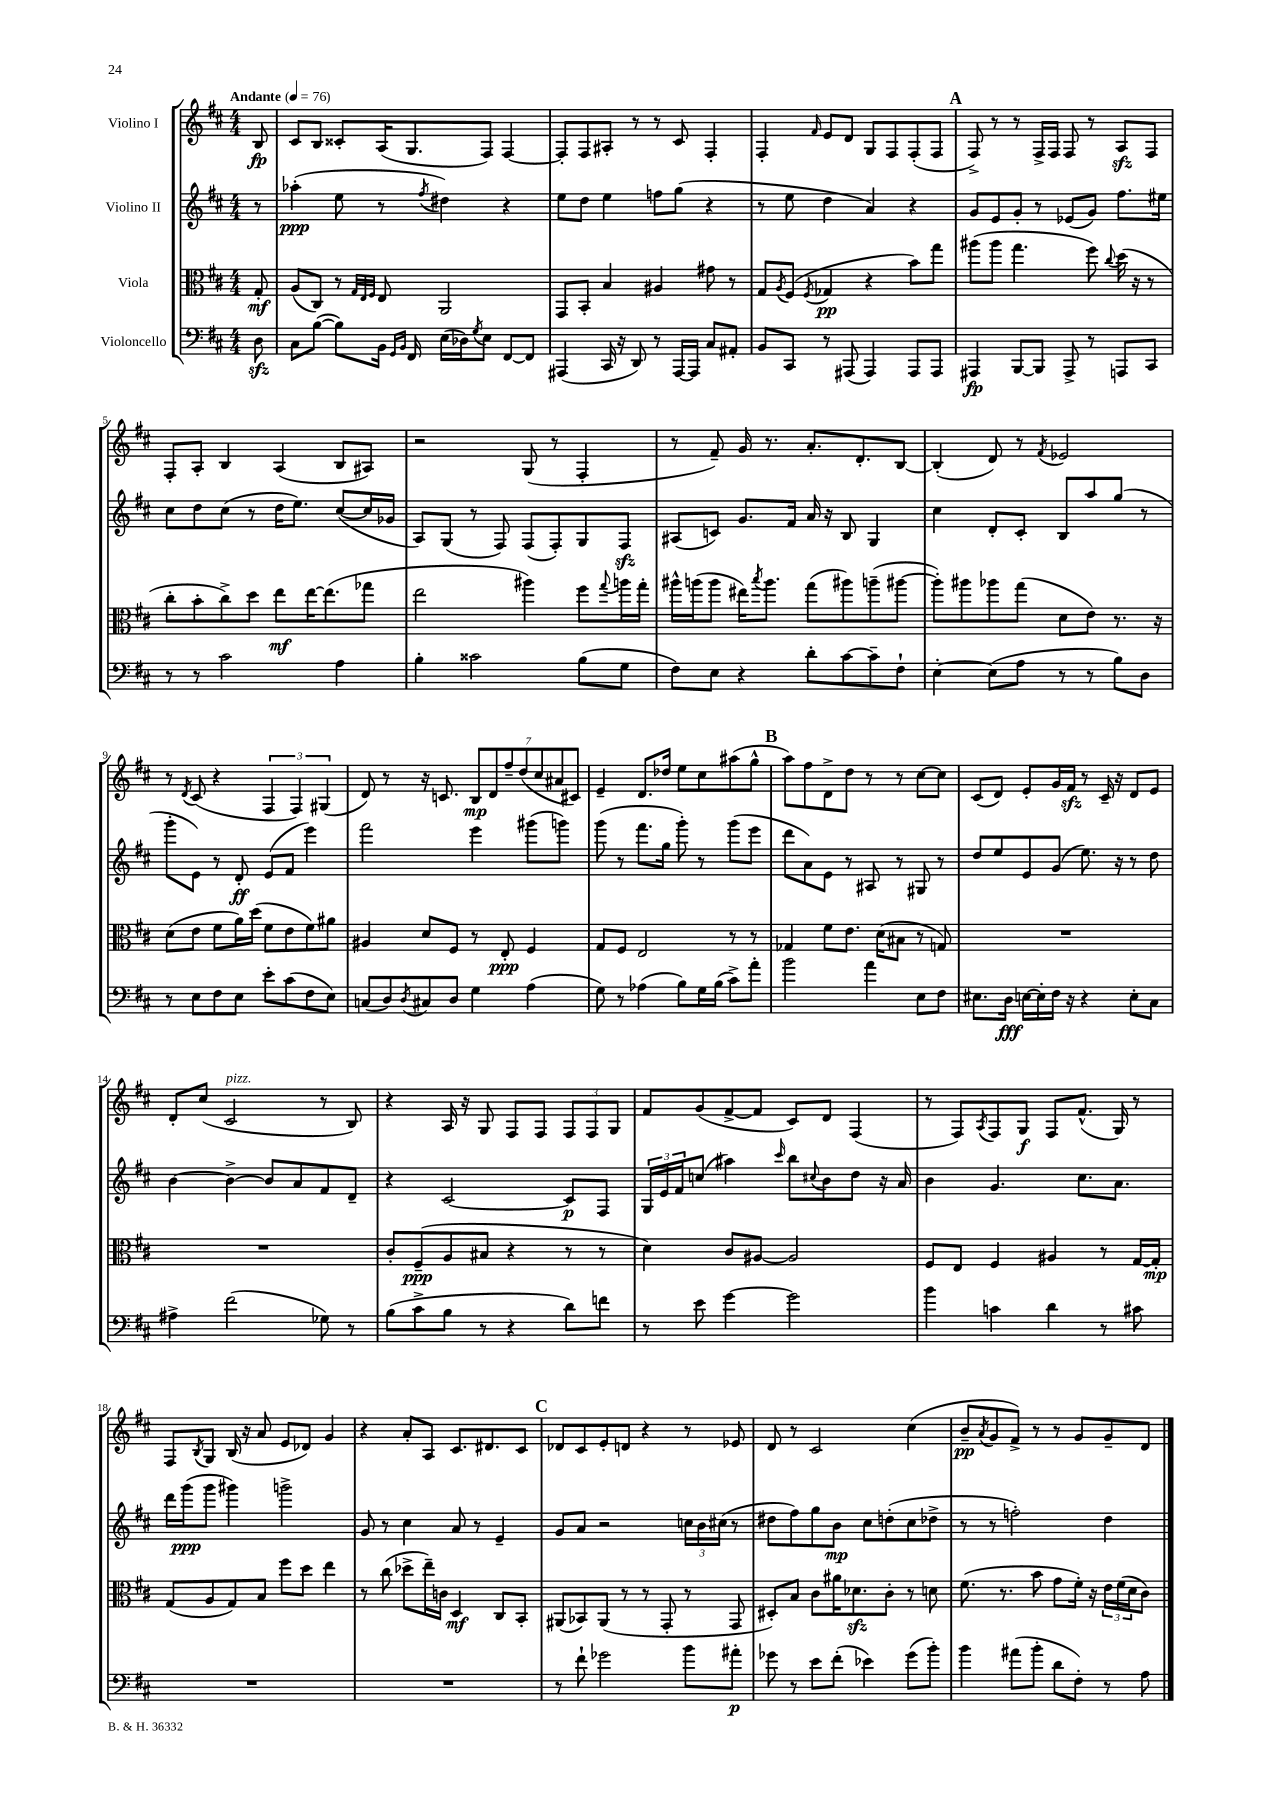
<<
\new StaffGroup <<
\new Staff = "s0" \with { instrumentName = "Violino I" } {
    \clef treble \key d \major \numericTimeSignature \time 4/4 \partial 8 \tempo "Andante" 4 = 76
    b8\fp |
    cis'8 b8 cisis'8-. a16( g8. fis8) fis4~ |
    fis8-. fis8 ais8-. r8 r8 cis'8 fis4-. |
    fis4-. \grace { fis'16 } e'8 d'8 g8 fis8 fis8-.( fis8 |
    \mark \markup { \bold "A" } fis8->) r8 r8 fis16-> fis16 fis8 r8 a8\sfz fis8 |
    fis8-. a8-. b4 a4( b8 ais8) |
    r2 g8( r8 fis4-. |
    r8 fis'8--) g'16 r8. a'8.-. d'8.-. b8~ |
    b4-.( d'8) r8 \acciaccatura { fis'8 } ees'2 |
    r8 \acciaccatura { d'8 } cis'8( r4 \tuplet 3/2 { fis4 fis4) gis4( } |
    d'8) r8 r16 c'8. \tuplet 7/4 { b8\mp d'8 fis''8-- d''8( cis''8 ais'8 cis'8) } |
    e'4-- d'8. des''16 e''8 cis''8 ais''8( g''8-^ |
    \mark \markup { \bold "B" } a''8) fis''8 d'8-> d''8 r8 r8 cis''8~ cis''8 |
    cis'8( d'8) e'8-. g'16 fis'16\sfz r8 cis'16-- r16 d'8 e'8 |
    d'8-. cis''8( cis'2^\markup { \italic "pizz." } r8 b8) |
    r4 a16 r16 g8 fis8 fis8 \tuplet 3/2 { fis8 fis8 g8 } |
    fis'8 g'8( fis'8~-> fis'8 cis'8) d'8 fis4( |
    r8 fis8) \acciaccatura { a8 } fis8 g8\f fis8 fis'8.-^( g16) r8 |
    fis8 \acciaccatura { b8 } g8 b16( r16 a'8 e'8 des'8) g'4 |
    r4 a'8-. a8 cis'8. dis'8. cis'8 |
    \mark \markup { \bold "C" } des'8 cis'8 e'8-. d'8 r4 r8 ees'8 |
    d'8 r8 cis'2 cis''4( |
    b'8--\pp \acciaccatura { a'8 } g'8 fis'8->) r8 r8 g'8 g'8-- d'8 \bar "|." |
}
\new Staff = "s1" \with { instrumentName = "Violino II" } {
    \clef treble \key d \major \numericTimeSignature \time 4/4 \partial 8
    r8 |
    aes''4-.\ppp( e''8 r8 \acciaccatura { fis''8 } dis''4) r4 |
    e''8 d''8 e''4 f''8 g''8( r4 |
    r8 e''8 d''4 a'4) r4 |
    \mark \markup { \bold "A" } g'8 e'8 g'8-. r8 ees'8( g'8) fis''8. eis''16 |
    cis''8 d''8 cis''8( r8 d''16 e''8.) cis''8~( cis''16 ges'16 |
    a8) g8( r8 fis8) fis8( fis8-.) g8 fis8\sfz |
    ais8( c'8) g'8. fis'16 a'16 r16 b8 g4 |
    cis''4 d'8-. cis'8-. b8 a''8 g''8( r8 |
    g'''8-. e'8) r8 d'8-.\ff e'8( fis'8 e'''4) |
    fis'''2 e'''4 gis'''8( g'''8) |
    g'''8( r8 fis'''8. g''16 g'''8-.) r8 g'''8( e'''8 |
    \mark \markup { \bold "B" } d'''8 a'8) e'8 r8 ais8 r8 gis8 r8 |
    d''8 e''8 e'8 g'8( e''8.) r16 r8 d''8 |
    b'4~ b'4~-> b'8 a'8 fis'8 d'8-- |
    r4 cis'2~ cis'8\p fis8 |
    \tuplet 3/2 { g16 e'16 fis'16 } c''8( ais''4) \grace { cis'''16 } b''8 \appoggiatura { cis''8 } b'8 d''8 r16 a'16 |
    b'4 g'4. cis''8. a'8. |
    d'''16 g'''16\ppp( g'''8 gis'''4) g'''2-> |
    g'8 r8 cis''4 a'8 r8 e'4-- |
    \mark \markup { \bold "C" } g'8 a'8 r2 \tuplet 3/2 { c''16 b'16 cis''16( } r8 |
    dis''8 fis''8) g''8 b'8\mp cis''8 d''8-.( cis''8 des''8-> |
    r8 r8 f''2-.) d''4 \bar "|." |
}
\new Staff = "s2" \with { instrumentName = "Viola" } {
    \clef alto \key d \major \numericTimeSignature \time 4/4 \partial 8
    g8-.\mf |
    a8( cis8) r8 \grace { g32 e32 fis32 } e8 a,2 |
    g,8 b,8-. b4 ais4 gis'8 r8 |
    g8 \acciaccatura { a8 } fis8( \acciaccatura { fis8 } ges4\pp r4 b'8) g''8 |
    \mark \markup { \bold "A" } ais''8( ais''8 g''4. fis''8) \appoggiatura { cis''8 } d''16( r16 r8 |
    cis''8-. b'8-. cis''8->) d''8 e''8\mf e''16~ e''8.( ges''8 |
    e''2 ais''4) fis''8 \appoggiatura { g''8 } a''16 g''16-. |
    ais''16-^ a''16( a''8 eis''16) \acciaccatura { b''8 } a''8. g''8( ais''8) a''8--( ais''8~ |
    ais''8-.) ais''8 aes''8 g''8( d'8 e'8) r8. r16 |
    d'8( e'8 fis'8 a'16) d''16( fis'8 e'8 fis'8) ais'8 |
    ais4 d'8 fis8 r8 e8-.\ppp fis4 |
    g8 fis8 e2 r8 r8 |
    \mark \markup { \bold "B" } ges4 fis'8 e'8. d'16( bis8 r8 g8) |
    R1 |
    R1 |
    cis'8-. fis8--\ppp( a8 bis8 r4 r8 r8 |
    d'4) cis'8 ais8~ ais2 |
    fis8 e8 fis4 ais4 r8 g16~ g16-.\mp |
    g8( a8 g8) b8 fis''8 d''8 e''4 |
    r8 cis''8( des''8-> e''16--) c'16 d4\mf cis8 b,8-. |
    \mark \markup { \bold "C" } ais,8( bes,8) ais,8( r8 r8 g,8-. r8 g,8 |
    dis8-.) b8 cis'8 ais'16 des'8.\sfz cis'8-. r8 d'8 |
    fis'8.( r8. b'8 g'8 fis'16-.) r16 \tuplet 3/2 { e'16 fis'16( d'16 } cis'8) \bar "|." |
}
\new Staff = "s3" \with { instrumentName = "Violoncello" } {
    \clef bass \key d \major \numericTimeSignature \time 4/4 \partial 8
    d8\sfz |
    cis8 b8~( b8) b,16 \grace { g,16 b,16 } fis,16 e16( des16) \acciaccatura { g8 } e8 fis,8~ fis,8 |
    ais,,4( cis,16 r16 d,8) r8 ais,,16~ ais,,16 cis8 ais,8-. |
    b,8 cis,8 r8 ais,,8( ais,,4) ais,,8 ais,,8 |
    \mark \markup { \bold "A" } ais,,4\fp b,,8~ b,,8 ais,,8-> r8 a,,8 cis,8 |
    r8 r8 cis'2 a4 |
    b4-. cisis'2 b8( g8 |
    fis8) e8 r4 d'8-. cis'8~ cis'8-- fis8-! |
    e4~-. e8( a8 r8 r8 b8) d8 |
    r8 e8 fis8 e8 e'8-. cis'8( fis8 e8) |
    c8( d8) \acciaccatura { d8 } cis8 d8 g4 a4( |
    g8) r8 aes4( b8) g16 b16( cis'8->) a'8-. |
    \mark \markup { \bold "B" } b'2 a'4 e8 fis8 |
    eis8. d16\fff e16~ e16-. fis16 r16 r4 e8-. cis8 |
    ais4-> fis'2( ges8) r8 |
    b8( cis'8-> b8 r8 r4 d'8) f'8 |
    r8 e'8 g'4~ g'2 |
    b'4 c'4 d'4 r8 cis'8 |
    R1 |
    R1 |
    \mark \markup { \bold "C" } r8 fis'8-! ges'2 b'8 ais'8-.\p |
    ges'8 r8 e'8 fis'8-.( ees'4) ges'8( b'8-.) |
    b'4 ais'8( b'8-. d'8 fis8-.) r8 a8 \bar "|." |
}
>>
>>
